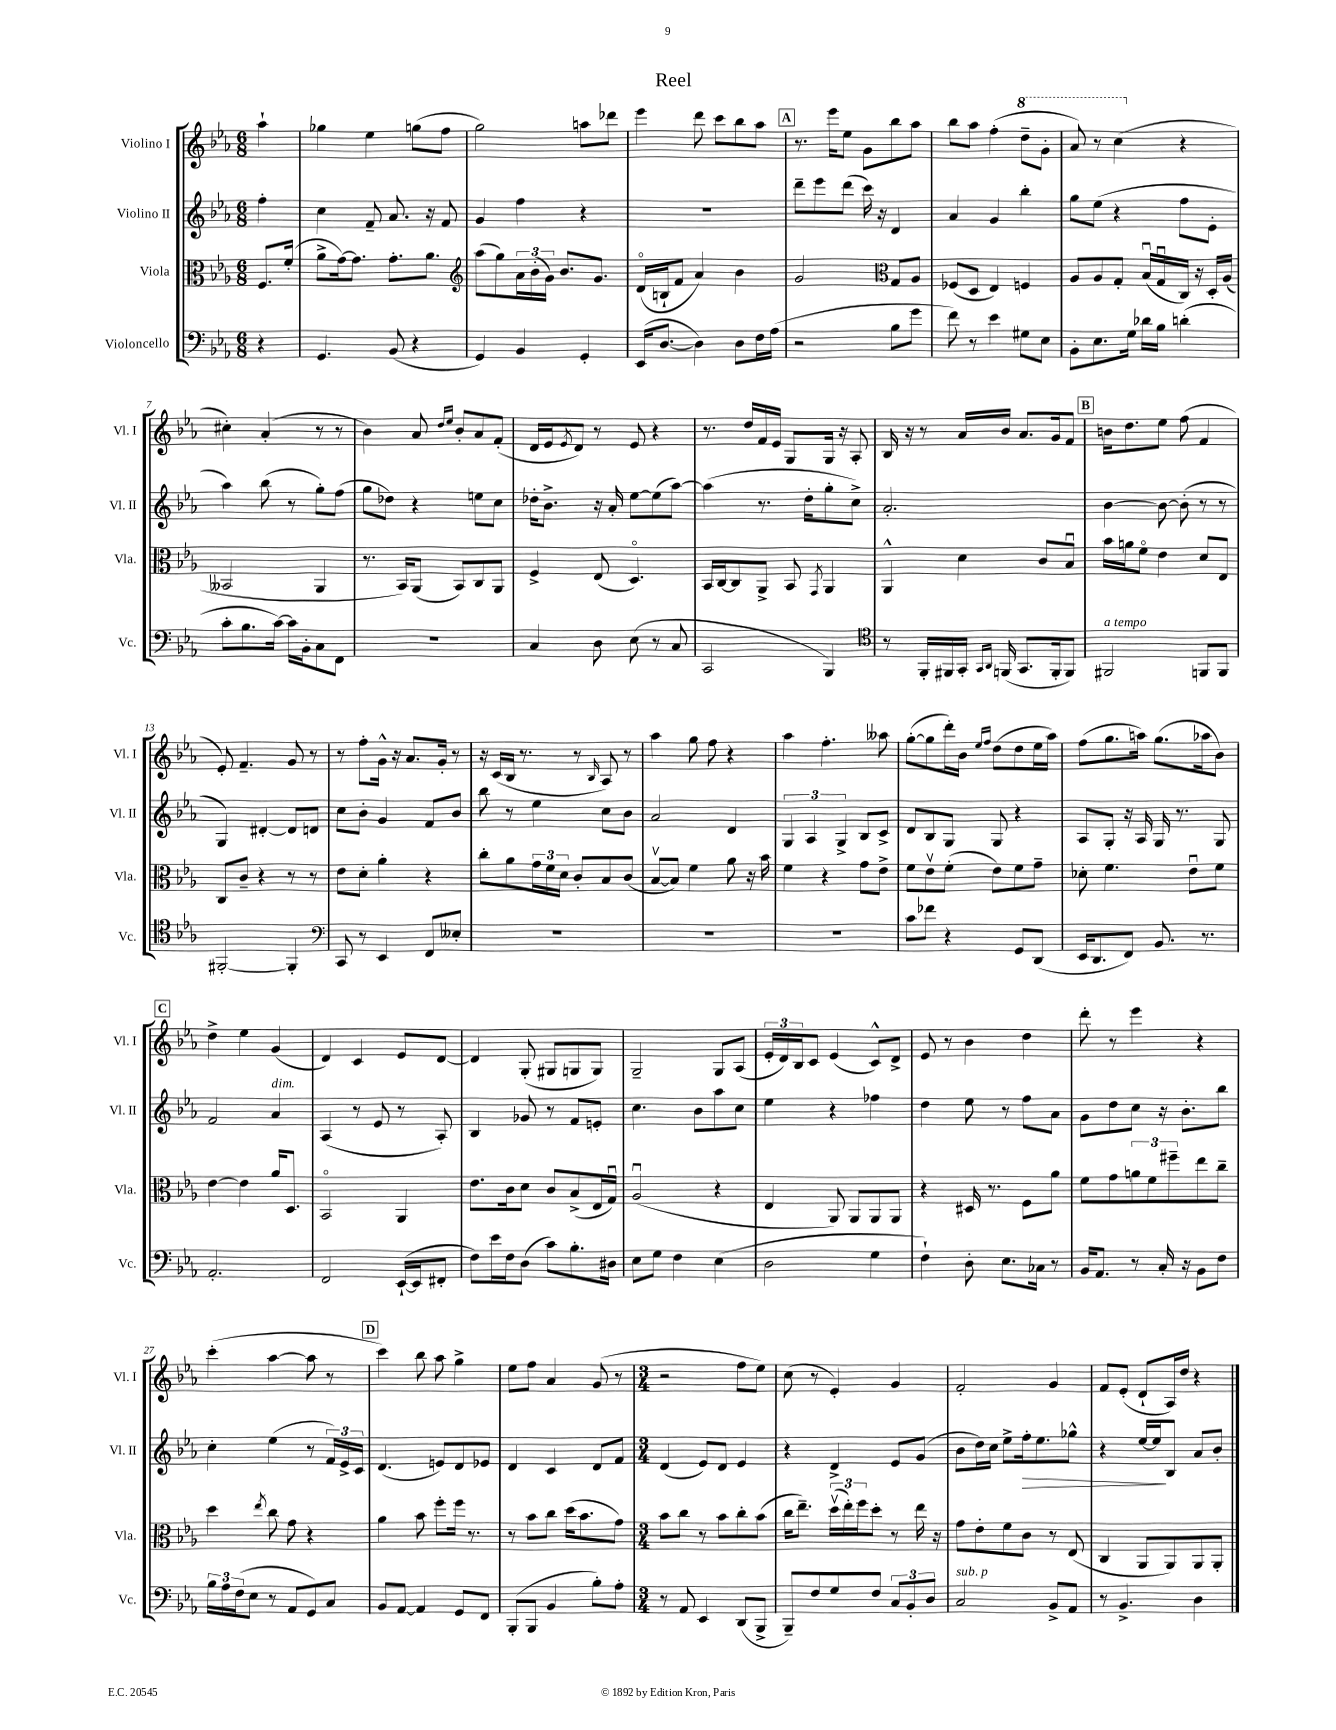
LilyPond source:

\header { title = "Reel" }
<<
\new StaffGroup <<
\new Staff = "s0" \with { instrumentName = "Violino I" shortInstrumentName = "Vl. I" } {
    \clef treble \key ees \major \numericTimeSignature \time 6/8 \partial 4
    aes''4-! |
    ges''4 ees''4 g''8( f''8 |
    g''2) a''8 des'''8 |
    ees'''4 d'''8 c'''8 bes''8 aes''8 |
    \mark \markup { \box "A" } r8. ees'''16 ees''8 g'8 bes''8 aes''8 |
    bes''8 aes''8 f''4-.( \ottava #1 d'''8-- g''8-. |
    aes''8) r8 c'''4( \ottava #0 r4 |
    cis''4-.) aes'4-.( r8 r8 |
    bes'4) aes'8 \grace { d''16 ees''16 } bes'8-. aes'8 f'8-.( |
    d'16 ees'16 \acciaccatura { ees'8 } d'8) r8 ees'8 r4 |
    r8. d''16 f'16 ees'16 g8 g16 r16 aes8-. |
    bes16 r16 r8 aes'16 bes'16 aes'8. g'16 f'8 |
    \mark \markup { \box "B" } b'16 d''8. ees''8 f''8( f'4 |
    ees'8-.) f'4.-- g'8 r8 |
    r8 f''8-. g'16-^ r16 aes'8. g'16-. r8 |
    r16 c'16( bes16 r8. r8 \grace { bes16 } aes8) r8 |
    aes''4 g''8 f''8 r4 |
    aes''4 f''4.-. aeses''8 |
    g''8~-.( g''8 d'''16-.) bes'16 \grace { ees''16 f''16 } d''8( d''8 ees''16 aes''16) |
    f''8( g''8. a''16) g''8.( aes''16 bes'8) |
    \mark \markup { \box "C" } d''4-> ees''4 g'4( |
    d'4) c'4 ees'8 d'8~ |
    d'4 g8-.( gis8 g8 g8) |
    g2-- g8 aes8( |
    \tuplet 3/2 { ees'16-. d'16) bes16 } c'8 ees'4( c'8-^) d'8-> |
    ees'8 r8 bes'4 d''4 |
    d'''8-. r8 ees'''4 r4 |
    c'''4-.( aes''4~ aes''8 r8 |
    \mark \markup { \box "D" } c'''4) bes''8 aes''8 g''4-> |
    ees''8 f''8 aes'4 g'8( r8 |
    \numericTimeSignature \time 3/4 r2 f''8 ees''8) |
    c''8( r8 ees'4-.) g'4 |
    f'2-. g'4 |
    f'8 ees'8-.( d'8-! aes16) d''16 r4 \bar "|." |
}
\new Staff = "s1" \with { instrumentName = "Violino II" shortInstrumentName = "Vl. II" } {
    \clef treble \key ees \major \numericTimeSignature \time 6/8 \partial 4
    f''4-. |
    c''4 f'8-- aes'8. r16 f'8 |
    g'4 f''4 r4 |
    r2. |
    \mark \markup { \box "A" } d'''8-- ees'''8 d'''8( c'''16) r16 d'4 |
    aes'4 g'4 bes''4-. |
    g''8 ees''8( r4 f''8 ees'8-. |
    aes''4) bes''8( r8 g''8-.) f''8( |
    g''8 des''8) r4 e''8 c''8 |
    des''16-. bes'8.-> r16 aes'16-. ees''8~ ees''8( aes''8~) |
    aes''4( r8. d''16-. g''8-. c''8->) |
    aes'2.-. |
    \mark \markup { \box "B" } bes'4~ bes'8~ bes'8-.( r8 r8 |
    g4) dis'4~-. dis'8 d'8 |
    c''8 bes'8-. g'4 f'8 bes'8 |
    bes''8 r8 ees''4 c''8 bes'8 |
    aes'2 d'4 |
    \tuplet 3/2 { g4 aes4 g4-> } bes8 c'8-> |
    d'8 bes8 g8 g8 r4 |
    aes8 g8-. r16 aes16 g16 r8. g8 |
    \mark \markup { \box "C" } f'2 aes'4^\markup { \italic "dim." } |
    aes4( r8 ees'8 r8 aes8-.) |
    bes4 ges'8 r8 f'8 e'8-. |
    c''4. bes'8 aes''8 c''8 |
    ees''4 r4 fes''4 |
    d''4 ees''8 r8 f''8 aes'8 |
    g'8 d''8 c''8 r16 bes'8.-. bes''8 |
    c''4-. ees''4( r8 \tuplet 3/2 { f'16) ees'16-> c'16 } |
    \mark \markup { \box "D" } d'4.( e'8) d'8 ees'8 |
    d'4 c'4 d'8 f'8 |
    \numericTimeSignature \time 3/4 d'4( ees'8) d'8 ees'4 |
    r4 d'4-> ees'8 g'8( |
    bes'8 d''16) c''16 ees''8-> f''16-.\> ees''8. ges''8-^ |
    r4 ees''16~ ees''16\! bes8 aes'8 bes'8-. \bar "|." |
}
\new Staff = "s2" \with { instrumentName = "Viola" shortInstrumentName = "Vla." } {
    \clef alto \key ees \major \numericTimeSignature \time 6/8 \partial 4
    f8. f'16-.( |
    aes'8-> g'16~) g'8. g'8.-. aes'8. |
    \clef treble aes''8( g''8) \tuplet 3/2 { aes'16 bes'16-.( g'16) } bes'8. g'8. |
    d'16\flageolet( b16-! f'8 aes'4) bes'4 |
    \mark \markup { \box "A" } g'2 \clef alto g8 aes8 |
    fes8( d8 ees4) f4 |
    aes8 aes8 g8-. bes16\downbow( g16\downbow c16) r16 d16-. aes16( |
    beses,2 aes,4 |
    r8. bes,16) aes,8( bes,8) c8 aes,8 |
    f4-> ees8( d4.\flageolet) |
    bes,16 c16~ c8 aes,8-> bes,8 \acciaccatura { g,8 } aes,4 |
    aes,4-^ d'4 c'8 bes8\downbow |
    \mark \markup { \box "B" } bes'16 a'16 f'8\flageolet ees'4 d'8 ees8 |
    c8 c'8-- r4 r8 r8 |
    ees'8 d'8-. aes'4-. r4 |
    c''8-. aes'8 \tuplet 3/2 { g'16 f'16 d'16 } c'8-. bes8 c'8( |
    bes8~\upbow bes8) f'4 aes'8 r16 bes'16 |
    f'4 r4 g'8 ees'8-> |
    f'8 ees'8\upbow f'8-.( ees'8) f'8 g'8-- |
    des'8-. f'4. ees'8\downbow f'8 |
    \mark \markup { \box "C" } ees'4~ ees'4 aes'16 d8. |
    bes,2\flageolet aes,4 |
    ees'8. c'16 d'8 c'8 bes8->( ees16 g16\downbow) |
    aes2\downbow( r4 |
    ees4 aes,8) aes,8 aes,8 aes,8 |
    r4 dis16 r8. f8 aes'8 |
    f'8 g'8 \tuplet 3/2 { a'8 f'8 fis''8-- } ees''8 c''8-- |
    d''4 \acciaccatura { ees''8 } c''8 g'8 r4 |
    \mark \markup { \box "D" } aes'4 bes'8 f''8-. f''16 r8. |
    r8 bes'8 c''8 d''16( bes'8. g'8) |
    \numericTimeSignature \time 3/4 bes'8 c''8 r8 bes'8 c''8-. bes'8( |
    c''16 ees''8.--) \tuplet 3/2 { d''16\upbow( ees''16-.) f''16 } d''8-. r8 ees''16 r16 |
    g'8 ees'8-. f'8 c'8 r8 ees8( |
    c4 aes,8 aes,8) aes,8 aes,8-. \bar "|." |
}
\new Staff = "s3" \with { instrumentName = "Violoncello" shortInstrumentName = "Vc." } {
    \clef bass \key ees \major \numericTimeSignature \time 6/8 \partial 4
    r4 |
    g,4. bes,8( r4 |
    g,4) bes,4 g,4-. |
    ees,16( d8.~ d4) d8 f16 aes16( |
    \mark \markup { \box "A" } r2 bes8 g'8 |
    f'8) r8 ees'4 gis8 ees8 |
    bes,8-. ees8. g16 des'16 bes16 d'4-.( |
    c'8-. bes8. c'16~) c'16 bes,16-. c8 f,8 |
    R2. |
    c4 d8 ees8( r8 c8 |
    c,2 bes,,4) |
    \clef tenor r8 f,16-. fis,16 g,16-. \grace { g,16 aes,16 } f,16( g,8. f,16-. f,8) |
    \mark \markup { \box "B" } fis,2^\markup { \italic "a tempo" } f,8 f,8 |
    fis,2~-. fis,4-. |
    \clef bass c,8 r8 ees,4 f,8 eeses8-. |
    R2. |
    R2. |
    R2. |
    c'8 fes'8 r4 g,8 d,8( |
    ees,16 d,8. f,8) bes,8. r8. |
    \mark \markup { \box "C" } aes,2.-. |
    f,2 ees,16~-!( ees,16 fis,8-. |
    f8) ees'16 f16 d8( c'8) bes8.-. dis16 |
    ees8 g8 f4 ees4( |
    d2 g4 |
    f4-!) d8-. ees8. ces16 r8 |
    bes,16 aes,8. r8 c16-. r16 bes,8 f8 |
    \tuplet 3/2 { bes16 aes16 f16( } ees8 r8 aes,8 g,8) c8 |
    \mark \markup { \box "D" } bes,8 aes,8~ aes,4 g,8 f,8 |
    bes,,8-.( bes,,8 bes,4 bes8-.) aes8-. |
    \numericTimeSignature \time 3/4 r8 aes,8 ees,4 d,8( bes,,8-> |
    bes,,8--) f8 g8 f8 \tuplet 3/2 { c8 bes,8-. d8 } |
    c2^\markup { \italic "sub. p" } bes,8-> aes,8 |
    r8 bes,4.-> d4 \bar "|." |
}
>>
>>
